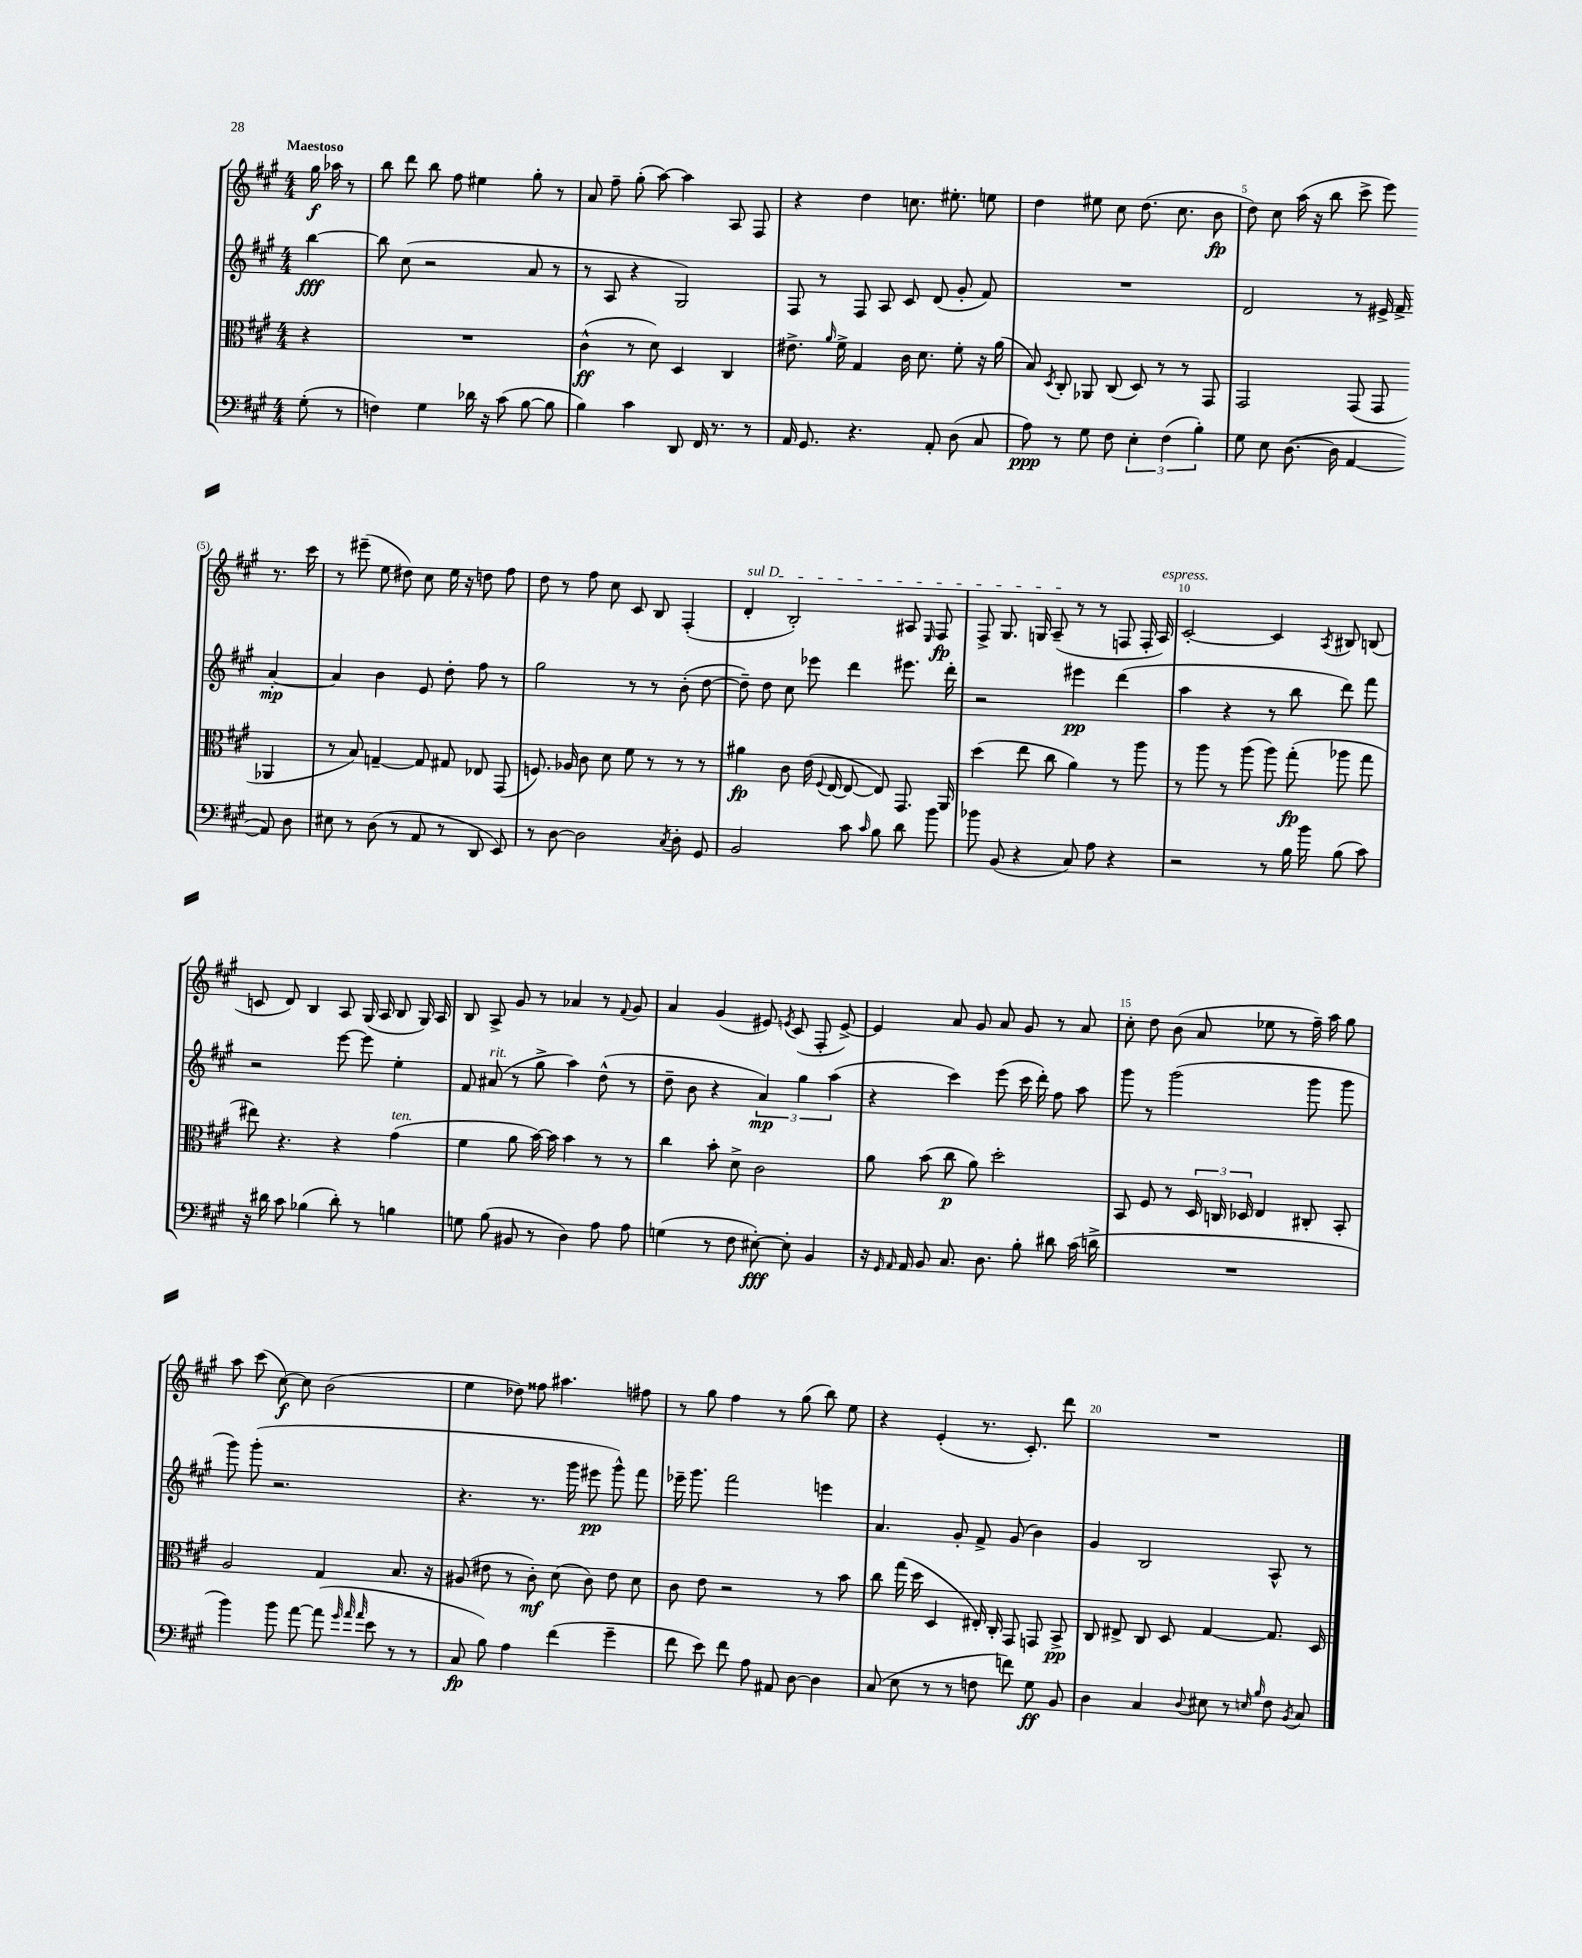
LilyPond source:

<<
\new StaffGroup <<
\new Staff = "s0" {
    \clef treble \key a \major \numericTimeSignature \time 4/4 \partial 4 \tempo "Maestoso"
    \autoBeamOff gis''16\f aes''16 r8 |
    b''8 d'''8 b''8 fis''8 eis''4 gis''8-. r8 |
    a'8 fis''8-- gis''8-.( a''8~) a''4 a8 fis8 |
    r4 d''4 c''8. eis''8.-. e''8 |
    d''4 eis''8 cis''8 d''8.( cis''8. b'8\fp |
    d''8) cis''8 a''16( r16 b''8 cis'''8-> e'''8) r8. cis'''16 |
    r8 eis'''8--( e''8 dis''8) cis''8 e''16 r16 d''8 fis''8 |
    d''8 r8 fis''8 cis''8 cis'8 b8 fis4-.( |
    \once \override TextSpanner.bound-details.left.text = \markup { \italic "sul D" } d'4-.\startTextSpan b2-.) ais8 \grace { e16 } fis8\fp |
    fis8-> gis8. g16 a8--\stopTextSpan( r8 r8 f8 f16-. a16^\markup { \italic "espress." }) |
    cis'2~-. cis'4 \acciaccatura { a8 } bis8 b8( |
    c'8 d'8) b4 a8 gis16( a16 b8 gis16) a16 |
    b8 a8-> gis'8 r8 aes'4 r8 \appoggiatura { fis'8 } gis'8 |
    a'4 gis'4( eis'8) \acciaccatura { e'8 } cis'8( fis8-. e'8~->) |
    e'4 a'8 gis'8 a'8 gis'8 r8 a'8 |
    cis''8-. d''8 b'8( a'8 ees''8 r8 fis''16--) a''16 gis''8 |
    a''8 cis'''8( cis''8~\f) cis''8 b'2( |
    e''4 des''8) fisis''8 ais''4. fis''8 |
    r8 gis''8 fis''4 r8 gis''8( b''8) e''8 |
    r4 e'4-.( r8. cis'8.-.) d'''8 |
    R1 \bar "|." |
}
\new Staff = "s1" {
    \clef treble \key a \major \numericTimeSignature \time 4/4 \partial 4
    \autoBeamOff b''4~\fff |
    b''8 cis''8( r2 a'8 r8 |
    r8 a8 r4 gis2) |
    fis8 r8 fis8 a8 cis'8 d'8( gis'8-. fis'8) |
    R1 |
    d'2 r8 eis'16-> fis'16-> a'4~-.\mp |
    a'4 b'4 e'8 d''8-. fis''8 r8 |
    gis''2 r8 r8 b'8-.( d''8~ |
    d''8--) d''8 cis''8 ees'''8 d'''4 eis'''8. d'''16-. |
    r2 eis'''4\pp d'''4( |
    a''4 r4 r8 b''8 d'''8) fis'''8 |
    r2 e'''8~ e'''8 e''4-. |
    fis'8 ais'8^\markup { \italic "rit." }( r8 gis''8-> a''4) d''8-^( r8 |
    d''8-- b'8 r4 \tuplet 3/2 { a'4\mp) gis''4 a''4( } |
    r4 cis'''4) e'''8( cis'''16 d'''16-.) fis''8 a''8 |
    gis'''8 r8 gis'''2( gis'''8 gis'''8 |
    gis'''8) gis'''8-.( r2. |
    r4. r8. gis'''16 eis'''8\pp gis'''8-^) fis'''8 |
    ees'''16-- gis'''8. fis'''2 e'''4 |
    a'4. gis'8-. fis'8-> gis'8( b'4) |
    gis'4 b2 a8-^ r8 \bar "|." |
}
\new Staff = "s2" {
    \clef alto \key a \major \numericTimeSignature \time 4/4 \partial 4
    \autoBeamOff r4 |
    R1 |
    cis'4-^\ff( r8 d'8) d4 cis4 |
    eis'8.-> \grace { a'16 } fis'16-> gis4 cis'16 d'8. fis'8-. r16 a'16( |
    b8) \acciaccatura { d8 } cis8-. aes,8 cis8( d8) r8 r8 gis,8 |
    gis,2 gis,8( gis,8 aes,4 |
    r8 b8) g4~-- g8 gis8 ees8 gis,8( |
    f8.) aes16 cis'8 d'8 fis'8 r8 r8 r8 |
    ais'4\fp cis'8 e'16( \appoggiatura { fis8 } e16~ e8~ e8) gis,8. a,16 |
    d''4( e''8 cis''8 a'4) r8 a''8 |
    r8 a''8 r8 a''8( a''8) gis''8-.\fp( aes''8 gis''8 |
    eis''8) r4. r4 gis'4^\markup { \italic "ten." }( |
    fis'4 a'8 b'16~) b'16 b'4 r8 r8 |
    cis''4 b'8-. d'8-> cis'2 |
    a'8 b'8( cis''8\p a'8) d''2-. |
    b,8 fis8 r8 \tuplet 3/2 { d16 c16 des16 } e4 cis8-. b,8-. |
    a2 gis4 b8. r16 |
    ais8( eis'8 r8 cis'8-.\mf) d'8( cis'8) eis'8 d'8 |
    cis'8 e'8 r2 r8 b'8 |
    cis''8 gis''16( d''16 d4 eis16-.) cis16-. gis,8 g,8 b,8->\pp |
    cis8 eis8-> cis8 d8 gis4~ gis8. d16 \bar "|." |
}
\new Staff = "s3" {
    \clef bass \key a \major \numericTimeSignature \time 4/4 \partial 4
    \autoBeamOff gis8-.( r8 |
    f4) gis4 des'16 r16 cis'8( b8~ b8 |
    b4) cis'4 d,8 fis,16 r8. r8 |
    a,16 gis,8. r4. a,8-. d8( cis8 |
    a8\ppp) r8 gis8 fis8 \tuplet 3/2 { e4-. fis4( b4-.) } |
    gis8 e8 d8.~( d16 a,4~ a,8) d8 |
    eis8 r8 d8( r8 a,8 r8 d,8 e,8) |
    r8 d8~ d2 \acciaccatura { cis8 } d8-. gis,8 |
    b,2 cis'8 \grace { cis'16 } b8 d'8 b'8 |
    bes'8 b,8( r4 cis8) a8 r4 |
    r2 r8 b16 b'16 b8( cis'8) |
    r16 dis'16 cis'8 bes4( dis'8-.) r8 b4 |
    g8 b8( bis,8 r8 d4) a8 a8 |
    g4( r8 fis8 eis8~-.\fff) eis8-. b,4 |
    r16 \grace { gis,16 a,16 } a,16 b,8 cis8. d8. b8-. dis'8 cis'16( d'16-> |
    R1 |
    b'4) b'8 a'8~ a'8( \grace { gis'32 a'32 a'32 } e'8 r8 r8 |
    cis8\fp b8) a4 fis'4( gis'4-- |
    fis'8 e'8) fis'8 a8 ais,8 d8~ d4 |
    cis8( e8 r8 r8 f8 f'8) gis8\ff b,8 |
    d4 cis4 \appoggiatura { d8 } eis8 r8 \grace { e16 b16 } fis8 \acciaccatura { b,8 } cis8 \bar "|." |
}
>>
>>
\layout { \context { \Score \override BarNumber.break-visibility = ##(#f #t #t) barNumberVisibility = #(every-nth-bar-number-visible 5) } }
